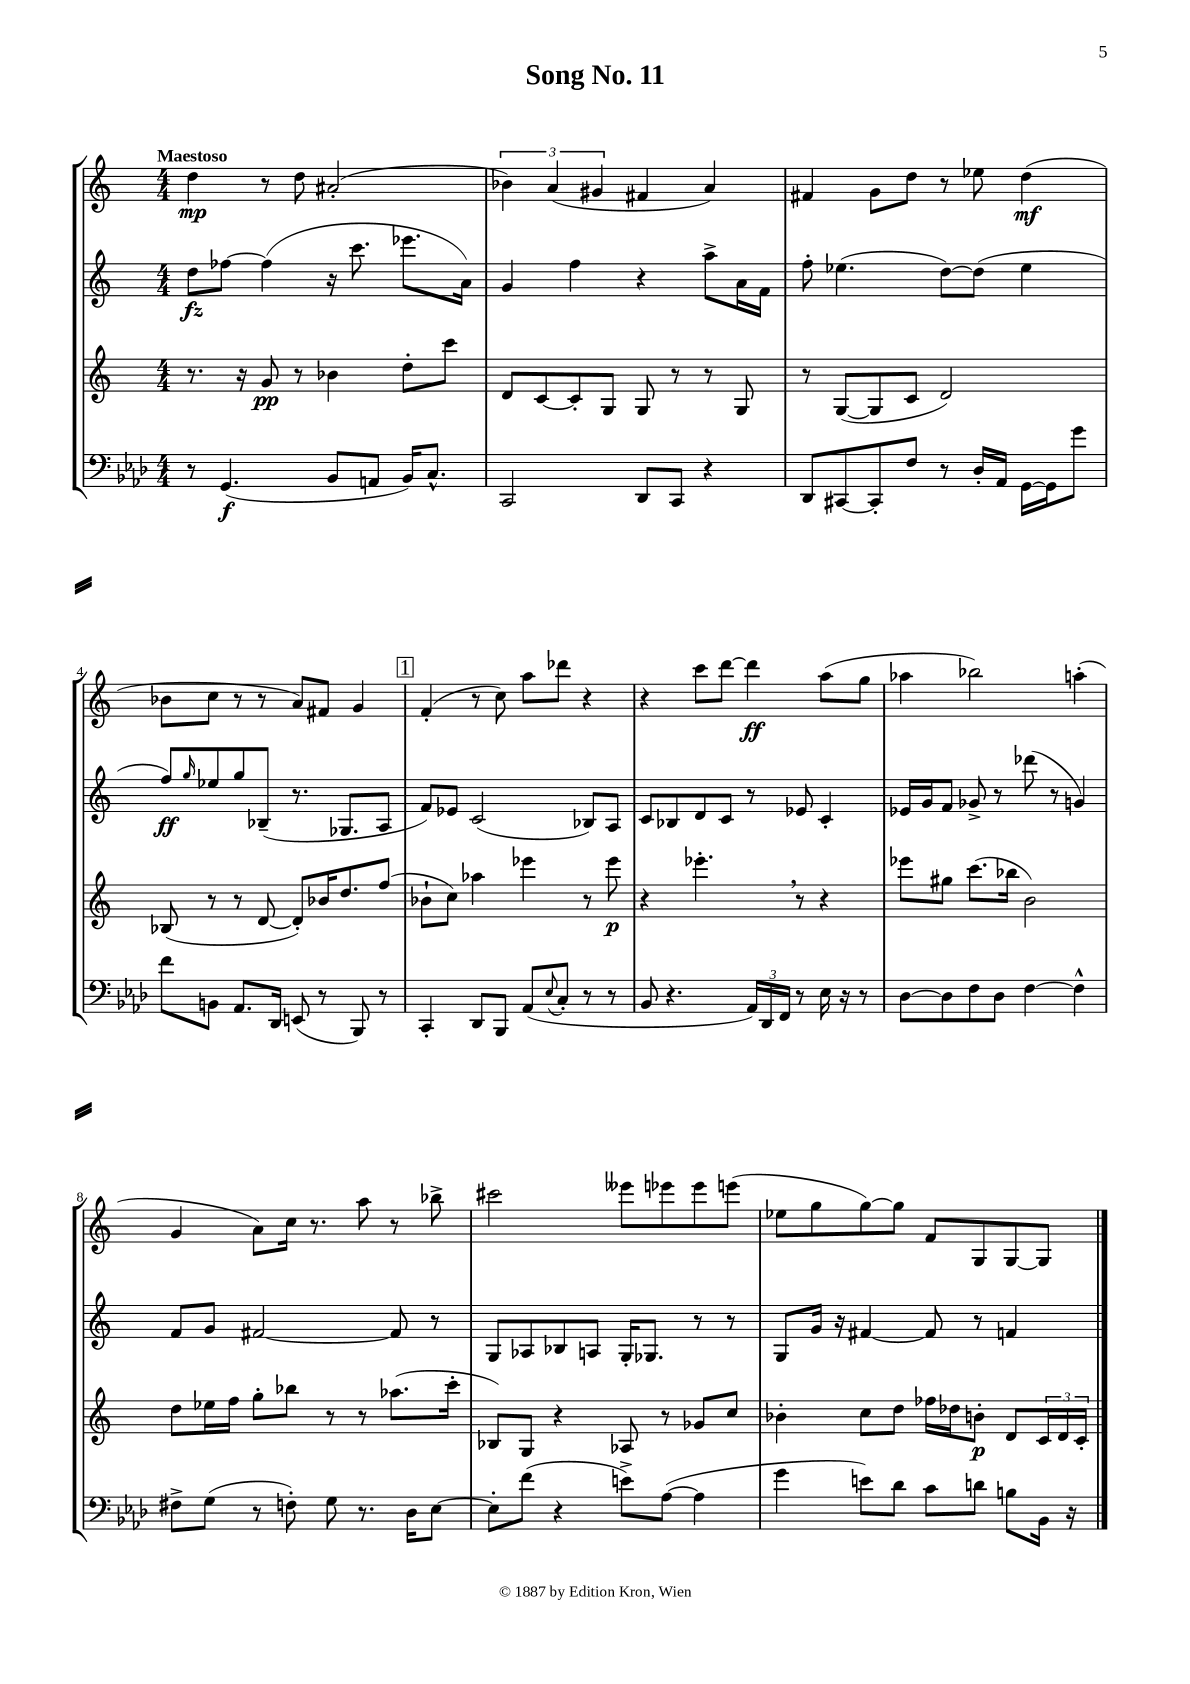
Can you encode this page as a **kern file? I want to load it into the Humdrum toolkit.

**kern	**kern	**kern	**kern
*staff4	*staff3	*staff2	*staff1
*clefF4	*clefG2	*clefG2	*clefG2
*k[b-e-a-d-]	*k[]	*k[]	*k[]
*M4/4	*M4/4	*M4/4	*M4/4
8r	8.r	8dd	4dd
(4.GG	.	[8ff-	.
.	16r	.	.
.	8g	(4ff-]	8r
.	8r	.	8dd
8BB-	4b-	16r	(2a#'
.	.	8.ccc	.
8AA	.	.	.
16BB-)	8dd'	8.eee-	.
8.C^^	.	.	.
.	8ccc	.	.
.	.	16a)	.
=	=	=	=
2CC	8d	4g	6b-)
.	[8c	.	.
.	.	.	(6a
.	8c']	4ff	.
.	.	.	6g#
.	8G	.	.
8DD-	8G	4r	4f#
8CC	8r	.	.
4r	8r	8aa^	4a)
.	8G	16a	.
.	.	16f	.
=	=	=	=
8DD-	8r	8ff'	4f#
[8CC#	([8G	(4.ee-	.
8CC#']	8G]	.	8g
8F	8c	.	8dd
8r	2d)	[8dd)	8r
16D-'	.	(8dd]	8ee-
16AA-	.	.	.
[16GG	.	4ee-	(4dd
16GG]	.	.	.
8g	.	.	.
=	=	=	=
8f	(8B-	8ff)	8b-
.	.	16qqgg	.
8BB	8r	8ee-	8cc
8.AA-	8r	8gg	8r
.	[8d	(8B-~	8r
16DD-	.	.	.
(8EE	8d'])	8.r	8a)
8r	16b-	.	8f#
.	8.dd	8.G-	.
8BBB-)	.	.	4g
8r	(8ff	8A	.
=	=	=	=
4CC'	8b-`	8f)	(4f'
.	8cc)	8e-	.
8DD-	4aa-	(2c	8r
8BBB-	.	.	8cc)
(8AA-	4eee-	.	8aa
8qqE-	.	.	.
8C'	.	.	8ddd-
8r	8r	8B-)	4r
8r	8eee-	8A	.
=	=	=	=
8BB-	4r	8c	4r
4.r	.	8B-	.
.	4.eee-'	8d	8ccc
.	.	8c	[8ddd
24AA-)	.	8r	4ddd]
24DD-	.	.	.
24FF	.	.	.
8r	8r	8e-	.
16E-	4r	4c'	(8aa
16r	.	.	.
8r	.	.	8gg
=	=	=	=
[8D-	8eee-	16e-	4aa-
.	.	16g	.
8D-]	8gg#	8f	.
8F	(8.ccc	8g-^	2bb-)
8D-	.	8r	.
.	16bb-	.	.
[4F	2b)	(8ddd-	.
.	.	8r	.
4F^^]	.	4g)	(4aa'
=	=	=	=
8F#^	8dd	8f	4g
(8G	16ee-	8g	.
.	16ff	.	.
8r	8gg'	[2f#	8a)
8F')	8bb-	.	16cc
.	.	.	8.r
8G	8r	.	.
8.r	8r	.	8aa
.	(8.aa-	8f#]	8r
16D-	.	.	.
[8E-	.	8r	8bb-^
.	16ccc'	.	.
=	=	=	=
8E-']	8B-)	8G	2ccc#
(8f	8G	8A-	.
4r	4r	8B-	.
.	.	8A	.
8e^)	8A-	16G'	8eee--
.	.	8.G-	.
([8A-	8r	.	8eee-
4A-]	8g-	8r	8eee-
.	8cc	8r	(8eee
=	=	=	=
4g	4b-'	8G	8ee-
.	.	16g	8gg
.	.	16r	.
8e)	8cc	[4f#	[8gg)
8d-	8dd	.	8gg]
8c	16ff-	8f#]	8f
.	16dd-	.	.
8d	8b'	8r	8G
8B	8d	4f	[8G
16BB-	24c	.	8G]
.	24d	.	.
16r	.	.	.
.	24c'	.	.
==	==	==	==
*-	*-	*-	*-
